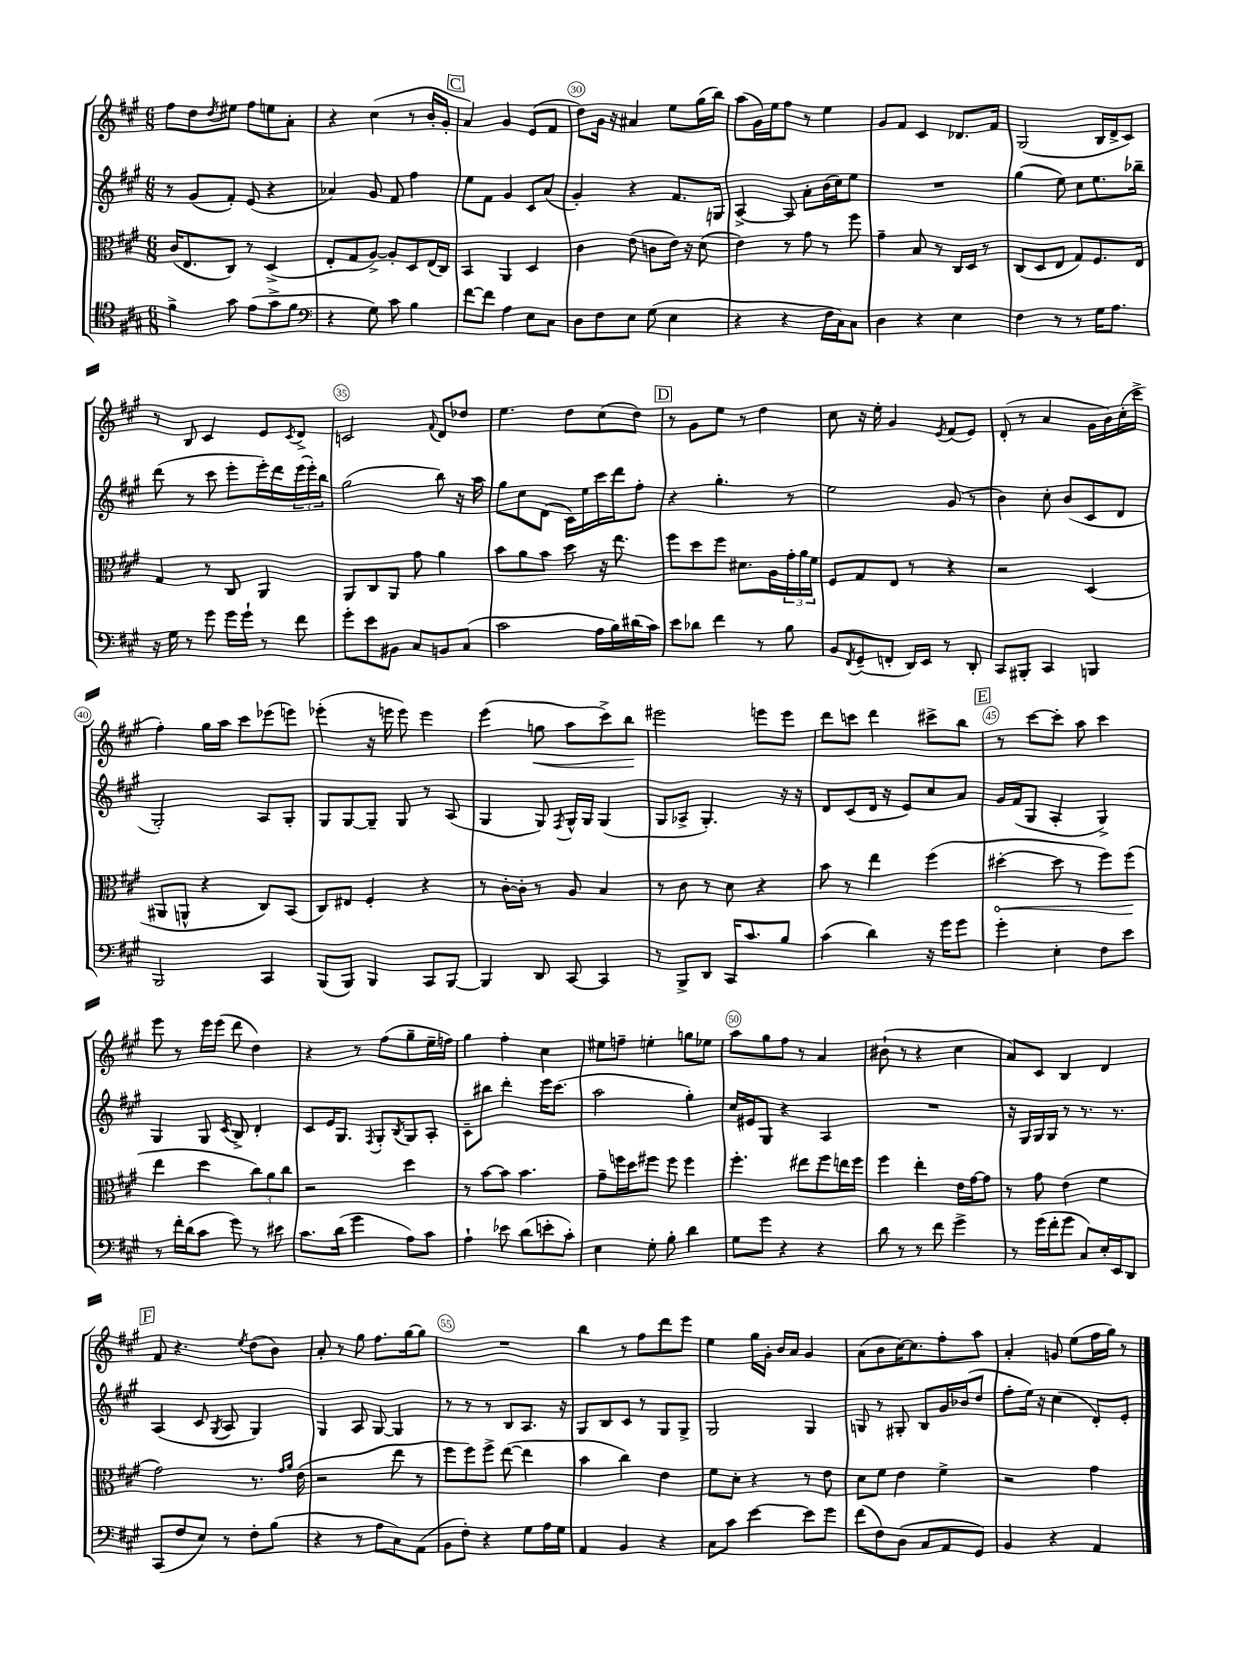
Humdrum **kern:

**kern	**kern	**kern	**kern
*staff4	*staff3	*staff2	*staff1
*clefC4	*clefC3	*clefG2	*clefG2
*k[f#c#g#]	*k[f#c#g#]	*k[f#c#g#]	*k[f#c#g#]
*M6/8	*M6/8	*M6/8	*M6/8
4f#^	(16c#	8r	8ff#
.	8.E	.	.
.	.	(8g#	8dd
.	.	.	8qdd
8g#	8C#)	8f#')	8ee#
(8e	8r	(8e	8ff#
8g#^	(4D^	4r	8ee
8f#	.	.	8a'
=	=	=	=
*clefF4	*	*	*
4r	8E'	4a-)	4r
.	8G#	.	.
8G#)	[8A^)	8g#	(4cc#
8c#	8A']	8f#	.
4B	8D	4ff#	8r
.	(16E	.	16b'
.	16C#)	.	16g#'
=	=	=	=
[8f#	4BB	8ee	4a)
8f#]	.	8f#	.
4A	4AA	4g#	4g#
8E	4D	8c#	(8e
8C#	.	(8a	8f#
=	=	=	=
8D	4c#	4g#')	8dd)
8F#	.	.	16g#
.	.	.	16r
8E	(8e	4r	4a#
(8G#	8c	.	.
4E	16e)	8.f#	8ee
.	16r	.	.
.	(8d	.	(16gg#
.	.	16G	16bb)
=	=	=	=
4r	4e)	[4A^	(8aa
.	.	.	16g#)
.	.	.	16ee
4r	8r	8A]	8ff#
.	8g#	8a'	8r
16F#	8r	(16b	4ee
16C#)	.	16cc#)	.
8C#	8ff#	8ee	.
=	=	=	=
4D	4g#~	2.r	8g#
.	.	.	8f#
4r	8B	.	4c#
.	8r	.	.
4E	16C#	.	8.d-
.	16D	.	.
.	8r	.	.
.	.	.	16f#
=	=	=	=
4F#	(8C#	(4gg#	(2G#
.	8D	.	.
8r	8E	8ee)	.
8r	8G#)	8cc#	.
16G#	8.F#	8.ee	16B
8.A	.	.	16d^
.	.	.	8c#)
.	16E	16bb-~	.
=	=	=	=
16r	4G#	(8ddd	8r
16G#	.	.	.
8r	.	8r	8B
8g#	8r	8ccc#	4c#
16g#	8C#	8eee'	.
16g#`	.	.	.
8r	4AA	16eee')	8e
.	.	16ddd	.
.	.	.	8qc#
8f#	.	(24eee	8d^
.	.	24eee')	.
.	.	24bb	.
=	=	=	=
8g#'	8AA	(2gg#	2c
8e	8C#	.	.
8BB#	8AA	.	.
8C#	8g#	.	.
.	.	.	8qqf#
8BB	4a	8bb)	8d
(8C#	.	16r	8dd-
.	.	16aa	.
=	=	=	=
2c#	8b	8gg#	4.ee
.	8a	8cc#	.
.	8b	(8d	.
.	8dd	16c#)	8dd
.	.	16ee	.
16A	16r	16ccc#	(8cc#
16B)	8.ee	16ddd	.
(16d#	.	8ff#'	8dd)
16c#)	.	.	.
=	=	=	=
8e	8ff#	4r	8r
8d-	8dd	.	8g#
4f#	8ff#	4.gg#'	8ee
.	8.d#	.	8r
8r	.	.	4dd
.	16A	.	.
8B	24g#'	8r	.
.	24a	.	.
.	24f#	.	.
=	=	=	=
8BB	8F#	2ee	8cc#
8qFF#	.	.	.
(8GG#~	8G#	.	16r
.	.	.	16ee'
8FF'	8E	.	4g#
16DD)	8r	.	.
16EE	.	.	.
.	.	.	8qe
8r	4r	(8g#	(8f#
8DD'	.	8r	8e)
=	=	=	=
8CC#	2r	4b)	(8d'
8BBB#'	.	.	8r
4CC#	.	8cc#'	4a
.	.	(8b	.
4BBB	(4D	8c#	16g#
.	.	.	16b)
.	.	8d	(16cc#'
.	.	.	16ccc#^
=	=	=	=
2BBB	8AA#	2G#')	4ff#')
.	8AA^^	.	.
.	4r	.	16gg#
.	.	.	16aa
.	.	.	8ccc#
4CC#	8C#)	8A	(8eee-
.	(8BB	8G#'	8eee)
=	=	=	=
(8BBB	8C#)	8G#	(4eee-'
8BBB)	8E#	[8G#	.
4BBB	4F#'	8G#~]	16r
.	.	.	16eee
.	.	8G#	8eee)
8CC#	4r	8r	4eee
[8BBB	.	(8A	.
=	=	=	=
4BBB]	8r	4G#	(4eee
.	[16c#'	.	.
.	16c#']	.	.
8DD	8r	8G#)	8gg
.	.	8qF#	.
[8CC#	8A	16G#^^	8aa
.	.	16G#	.
4CC#]	4B	(4G#	8ccc#^)
.	.	.	8bb
=	=	=	=
8r	8r	8G#	2eee#
8BBB^	8c#	8A-^	.
8DD	8r	4.G#')	.
16CC#	8d	.	.
8.c#	.	.	.
.	4r	.	8eee
8B	.	16r	8eee
.	.	16r	.
=	=	=	=
(4c#	8b	8d	8ddd
.	8r	(8c#	8ccc
4d)	4ee	16d	4ddd
.	.	16r	.
.	.	8e)	.
16r	(4ff#	8cc#	8ccc#^
16g#	.	.	.
8g#	.	8a	8bb
=	=	=	=
4g#'	[4dd#'	16g#	8r
.	.	(16f#	.
.	.	8G#	[8ccc#
4E'	8dd#]	4A'	8ccc#']
.	8r	.	8aa
8F#	8ff#)	4G#^)	4ccc#
8e	(8ff#	.	.
=	=	=	=
8r	4ee	4G#	8eee
16f#'	.	.	8r
(16d	.	.	.
8c#	4dd	8G#	16eee
.	.	.	(16eee
.	.	8qc#	.
8g#)	.	8B^	8ddd
8r	12cc#)	4d'	4dd)
.	12a	.	.
8e#	.	.	.
.	12cc#	.	.
=	=	=	=
8.c#	2r	8c#	4r
.	.	16e	.
(16d	.	8.G#	.
4g#	.	.	8r
.	.	8qF#	.
.	.	8G#'	(8ff#
.	.	8qB	.
8A)	4dd	8G#	8gg#~
8c#	.	8A'	16ee~
.	.	.	16ff)
=	=	=	=
4A`	8r	8c#~	4gg#
.	[8b	8bb#	.
8e-	8b]	4ddd'	4ff#'
(8d	4.b	.	.
8e'	.	16eee	4cc#
.	.	(8.ccc#	.
8c#')	.	.	.
=	=	=	=
4E	8g#~	2aa	8ee#
.	16ff	.	8ff~
.	16dd	.	.
8G#'	8ff#	.	4ee'
8B'	8ff#	.	.
4d	4ff#	4gg#')	8gg
.	.	.	8ee-
=	=	=	=
8G#	4.ff#'	16cc#	8aa
.	.	16e#	.
8g#	.	8G#	8gg#
4r	.	4r	8ff#
.	8ee#	.	8r
4r	8ff#	4A	4a
.	16ee	.	.
.	16ff#	.	.
=	=	=	=
8d	4ff#	2.r	(8b#`
8r	.	.	8r
8r	4ee'	.	4r
8f#	.	.	.
4g#^	16e	.	4cc#
.	[16g#	.	.
.	8g#]	.	.
=	=	=	=
8r	8r	16r	8a)
.	.	16G#	.
(16g#	8g#	16G#	8c#
16f#'	.	16G#	.
8g#	(4e	8r	4B
8C#)	.	8.r	.
16E'	4f#	.	4d
16EE	.	8.r	.
8DD	.	.	.
=	=	=	=
(8CC#	2g#)	(4A	8f#
8F#	.	.	4.r
8E)	.	8c#	.
.	.	8qG#	.
8r	.	8A	.
.	.	.	8qee
8F#'	8.r	4G#)	(8dd
(8B	.	.	8b)
.	16qqg#	.	.
.	16qqa	.	.
.	(16e	.	.
=	=	=	=
4r	2r	4G#	8a'
.	.	.	8r
8r	.	8A	8gg#
8A	.	[8G#	8.ff#
8C#)	8ee	4G#]	.
.	.	.	[16gg#
(8AA	8r	.	8gg#]
=	=	=	=
8BB	8ff#	8r	2.r
8F#')	8ff#)	8r	.
4r	8ff#^	8r	.
.	([8ee	8B	.
8G#	4ee]	8.A	.
16A	.	.	.
16G#	.	16r	.
=	=	=	=
4AA	4b	8G#	4bb
.	.	8B	.
4BB	4cc#)	8c#	8r
.	.	8r	8ff#
4r	4e	8G#	8ddd
.	.	8G#^	8eee
=	=	=	=
8C#	8f#	2G#	4ee
8c#	8d'	.	.
[4e	4r	.	16gg#
.	.	.	16g#'
.	.	.	16b
.	.	.	16a
8e]	8r	4G#	4g#
8g#	8e	.	.
=	=	=	=
(8f#	8d	8G	(8a
8F#)	8f#	8r	8b
(8D	4e	8G#'	[16cc#)
.	.	.	8.cc#]
8C#	.	8B	.
8AA	4f#^	16g#	8ff#'
.	.	(16b-	.
8GG#)	.	8dd	8aa
=	=	=	=
4BB	2r	8ff#'	4a'
.	.	16ee)	.
.	.	16r	.
4r	.	(4cc#	8g
.	.	.	(8ee
4AA	4g#	8d')	16ff#
.	.	.	16gg#)
.	.	8e'	8r
==	==	==	==
*-	*-	*-	*-
